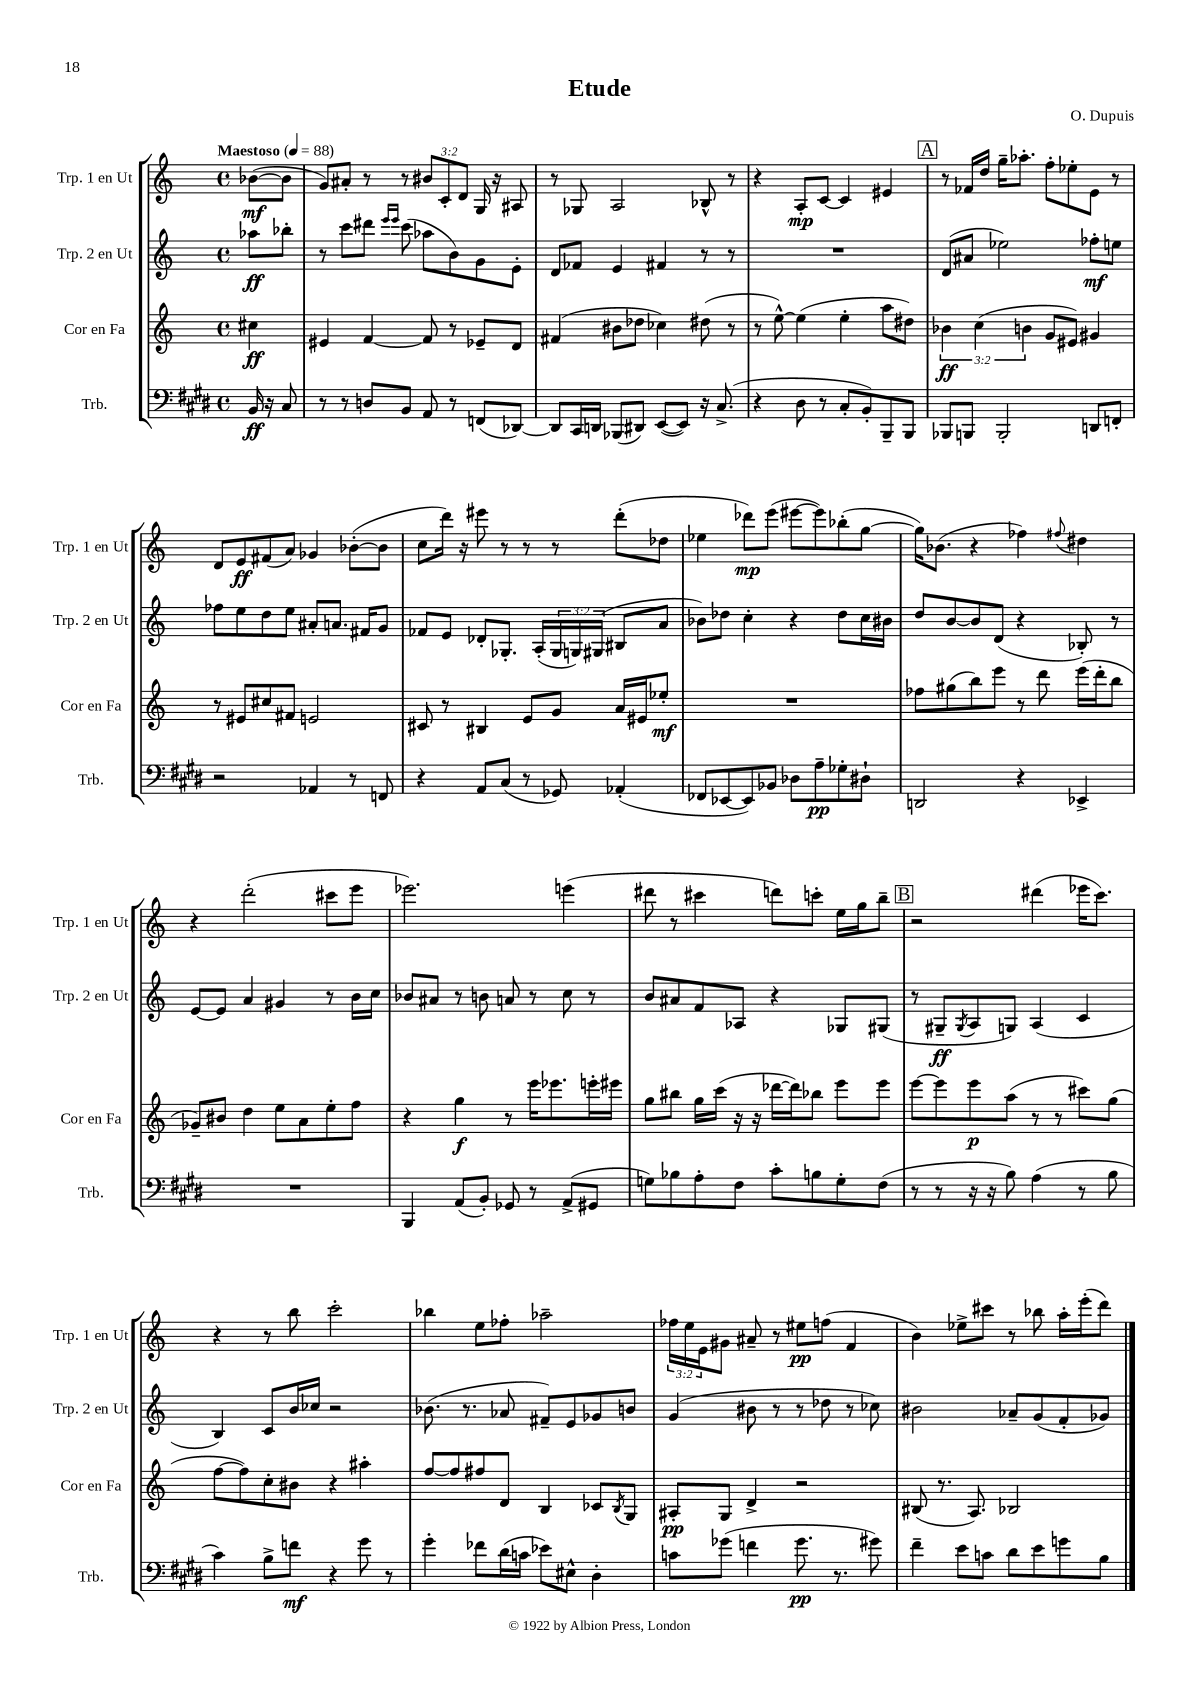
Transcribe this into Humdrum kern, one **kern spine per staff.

**kern	**kern	**kern	**kern
*staff4	*staff3	*staff2	*staff1
*clefF4	*clefG2	*clefG2	*clefG2
*k[f#c#g#d#]	*k[]	*k[]	*k[]
*M4/4	*M4/4	*M4/4	*M4/4
*met(c)	*met(c)	*met(c)	*met(c)
*MM88	*MM88	*MM88	*MM88
16BB	4cc#	8aa-	([8b-
16r	.	.	.
8C#	.	8bb-'	8b-]
=	=	=	=
8r	4e#	8r	8g)
8r	.	8ccc	8a#'
8D	[4f	8ddd#	8r
.	.	16qqeee	.
.	.	16qqeee	.
8BB	.	(8ccc	8r
8AA	8f]	8aa-	12b#
.	.	.	12c'
8r	8r	8b)	.
.	.	.	12d
(8FF	8e-~	8g	16G
.	.	.	16r
[8DD-)	8d	8e'	8A#
=	=	=	=
8DD-]	(4f#	8d	8r
16CC#	.	8f-	8G-
16DD	.	.	.
(8BBB-	8b#	4e	2A
8DD#)	8dd-	.	.
([8EE	4cc-)	4f#	.
8EE])	.	.	.
16r	(8dd#	8r	8B-^^
(8.C#^	.	.	.
.	8r	8r	8r
=	=	=	=
4r	8r	1r	4r
.	[8ee^^)	.	.
8D#	(4ee]	.	8A'
8r	.	.	[8c
8C#'	4ee'	.	4c]
8BB')	.	.	.
8BBB~	8aa	.	4e#
8BBB	8dd#)	.	.
=	=	=	=
8BBB-	6b-	(8d	8r
8BBB	.	8a#	16f-
.	(6cc	.	.
.	.	.	16dd
2BBB'	.	2ee-)	16gg~
.	.	.	8.aa-'
.	6b	.	.
.	8g	.	8ff'
.	8e#)	.	8ee-'
8DD	4g#	8ff-'	8e
8FF'	.	8ee	8r
=	=	=	=
2r	8r	8ff-	8d
.	8e#	8ee	8e
.	8cc#	8dd	(8f#
.	8f#	8ee	8a)
4AA-	2e	8a#'	4g-
.	.	8.a	.
8r	.	.	([8b-'
.	.	16f#	.
8FF	.	8g	8b-]
=	=	=	=
4r	8c#	8f-	8cc
.	8r	8e	16ddd)
.	.	.	16r
8AA	4B#	8d-'	8eee#
(8C#	.	8.G-'	8r
8r	8e	.	8r
.	.	(16A'	.
8GG-)	8g	24G-	8r
.	.	24G)	.
.	.	(24G#	.
(4AA-'	16a	8B#	(8ddd'
.	16e#	.	.
.	8ee-'	8a	8dd-
=	=	=	=
8FF-	1r	8b-)	4ee-
[8EE-	.	8dd-	.
8EE-])	.	4cc'	8ddd-)
8BB-	.	.	(8eee
8D-	.	4r	[8eee#
8A~	.	.	8eee#])
8G-'	.	8dd-	(8bb-'
8D#`	.	16cc	[8gg
.	.	16b#	.
=	=	=	=
2DD	8ff-	8dd	16gg])
.	.	.	(8.b-
.	(8gg#	[8b	.
.	8bb)	8b]	4r
.	8eee	(8d	.
4r	8r	4r	4ff-)
.	8ddd	.	.
.	.	.	8qqff#
4EE-^	(16eee	8B-')	4dd#
.	16ddd'	.	.
.	8bb	8r	.
=	=	=	=
1r	8g-~)	[8e	4r
.	8b#	8e]	.
.	4dd	4a	(2ddd'
.	8ee	4g#	.
.	8a	.	.
.	8ee'	8r	8ccc#
.	8ff	16b	8eee
.	.	16cc	.
=	=	=	=
4BBB	4r	8b-	2.eee-)
.	.	8a#	.
(8AA	4gg	8r	.
8BB')	.	8b	.
8GG-	8r	8a	.
8r	16eee	8r	.
.	8.eee-	.	.
(8AA^	.	8cc	(4eee
8GG#	16eee'	8r	.
.	16eee#	.	.
=	=	=	=
8G)	8gg	8b	8ddd#
8B-	8bb#	8a#	8r
8A'	16gg	8f	4ccc#
.	(16ccc	.	.
8F#	16r	8A-	.
.	16r	.	.
8c#'	[16ddd-	4r	8ddd)
.	16ddd-])	.	.
8B	8bb-	.	8ccc'
8G'	8eee	8G-	16ee
.	.	.	16gg
(8F#	8eee	(8G#	8bb~
=	=	=	=
8r	[8eee	8r	2r
8r	8eee]	8G#~	.
.	.	8qG#	.
16r	8eee	8A	.
16r	.	.	.
8B)	(8aa	8G)	.
(4A	8r	(4A	(4ddd#
.	8r	.	.
8r	8ccc#)	4c	16eee-
.	.	.	8.ccc)
8B	(8gg	.	.
=	=	=	=
4c#)	[8ff	4B)	4r
.	8ff])	.	.
8B^	8cc'	8c	8r
8f	8b#	16b	8bb
.	.	16cc-	.
4r	4r	2r	2ccc'
8g#	4aa#'	.	.
8r	.	.	.
=	=	=	=
4g#'	[8ff	(8.b-	4bb-
.	8ff]	.	.
.	.	8.r	.
8f-	8ff#	.	8ee
(16d#	8d	8a-	8ff-'
16c	.	.	.
8e-)	4B	8f#~)	2aa-~
8E#^^	.	8e	.
4D#'	8c-	8g-	.
.	8qB	.	.
.	8G	8b	.
=	=	=	=
8c	8A#'	(4g	24ff-
.	.	.	24ee
.	.	.	24e
(8g-	8G	.	8g#
4f	4d^	8b#	8a#~
.	.	8r	8r
8.g-	2r	8r	8ee#
.	.	8dd-	(8ff
8.r	.	.	.
.	.	8r	4f
8g#)	.	8cc-)	.
=	=	=	=
4f#~	(8B#	2b#	4b)
.	8.r	.	.
8e	.	.	8ee-^
.	8.A)	.	.
8c	.	.	8ccc#
8d#	2B-	8a-~	8r
8e	.	(8g	8bb-
8g	.	8f'	16aa'
.	.	.	(16eee'
8B	.	8g-)	8ddd)
==	==	==	==
*-	*-	*-	*-
